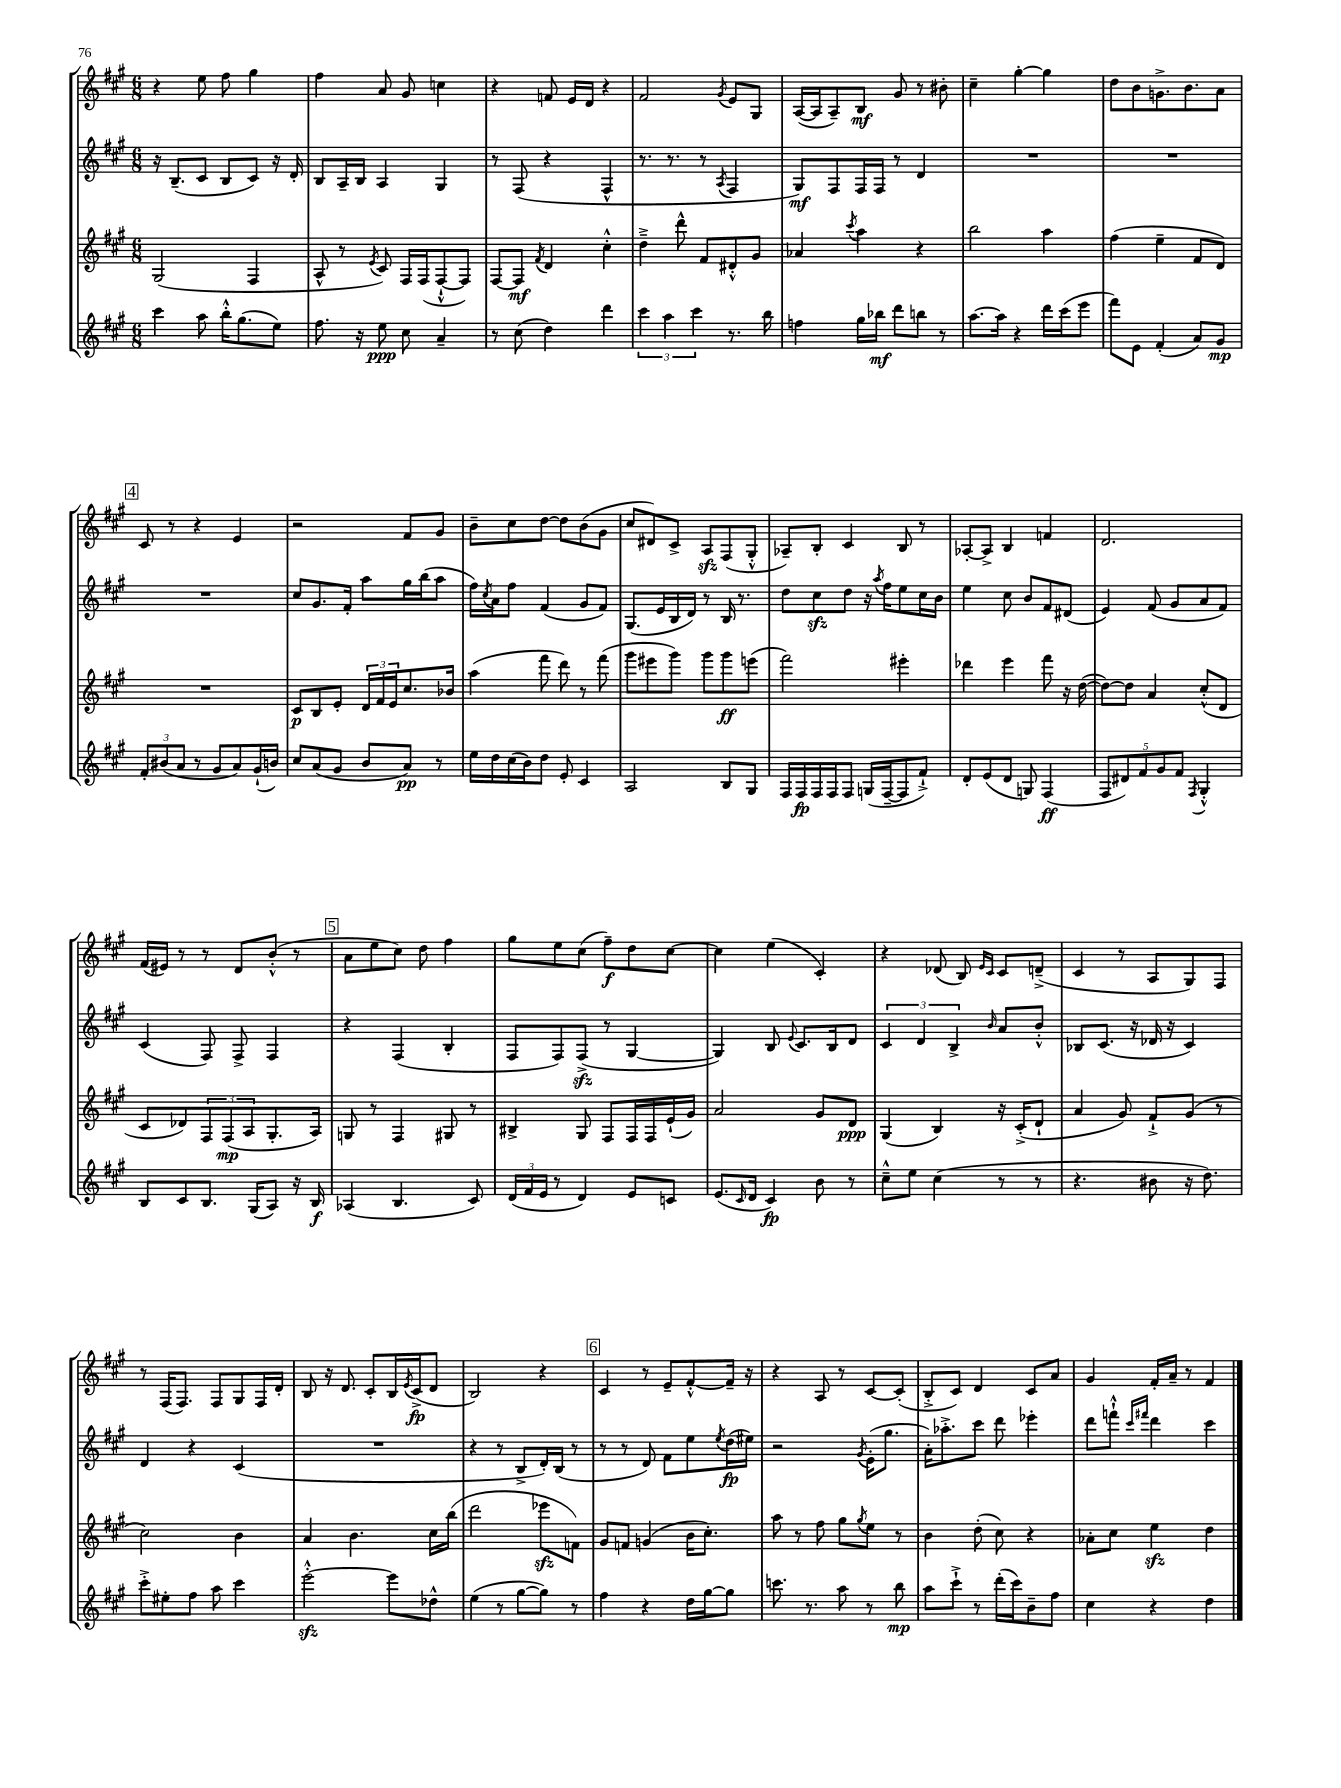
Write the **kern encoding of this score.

**kern	**dynam	**kern	**dynam	**kern	**dynam	**kern	**dynam
*part4	*part4	*part3	*part3	*part2	*part2	*part1	*part1
*staff4	*staff4	*staff3	*staff3	*staff2	*staff2	*staff1	*staff1
*clefG2	*	*clefG2	*	*clefG2	*	*clefG2	*
*k[f#c#g#]	*	*k[f#c#g#]	*	*k[f#c#g#]	*	*k[f#c#g#]	*
*M6/8	*	*M6/8	*	*M6/8	*	*M6/8	*
=78	=78	=78	=78	=78	=78	=78	=78
4ccc#\	.	(2G#/	.	16r	.	4r	.
.	.	.	.	(8.B~/L	.	.	.
8aa\	.	.	.	8c#/J	.	8ee\	.
16bb'^^\KL	.	.	.	8B/L	.	8ff#\	.
(8.gg#\	.	.	.	.	.	.	.
.	.	4F#/	.	8c#/J)	.	4gg#\	.
8ee\J)	.	.	.	16r	.	.	.
.	.	.	.	16d'/	.	.	.
=79	=79	=79	=79	=79	=79	=79	=79
8.ff#\	.	8A^^/	.	8B/L	.	4ff#\	.
.	.	8r	.	16A~/L	.	.	.
16r	.	.	.	16B/JJ	.	.	.
.	.	8qe/	.	.	.	.	.
8ee\	ppp	8c#/)	.	4A/	.	8a/	.
8cc#\	.	16F#/LL	.	.	.	8g#/	.
.	.	(16F#/J	.	.	.	.	.
4a~/	.	[8F#`^^/	.	4G#/	.	4ccn\	.
.	.	8F#/J])	.	.	.	.	.
=80	=80	=80	=80	=80	=80	=80	=80
8r	.	[8F#/L	.	8r	.	4r	.
(8cc#\	.	8F#/J]	mf	(8F#/	.	.	.
.	.	8qf#/	.	.	.	.	.
4dd\)	.	4d/	.	4r	.	8fn/	.
.	.	.	.	.	.	16e/LL	.
.	.	.	.	.	.	16d/JJ	.
4ddd\	.	4cc#'^^\	.	4F#^^/	.	4r	.
=81	=81	=81	=81	=81	=81	=81	=81
6ccc#\	.	4dd~^\	.	8.r	.	2f#/	.
6aa\	.	.	.	.	.	.	.
.	.	.	.	8.r	.	.	.
.	.	8ddd^^\	.	.	.	.	.
6ccc#\	.	.	.	.	.	.	.
.	.	8f#/L	.	8r	.	.	.
.	.	.	.	8qA/	.	8qg#/	.
8.r	.	8d#X'^^/	.	4F#/	.	8e/L	.
.	.	8g#/J	.	.	.	8G#/J	.
16bb\	.	.	.	.	.	.	.
=82	=82	=82	=82	=82	=82	=82	=82
4ffn\	.	4a-X/	.	8G#/L)	mf	([16A/LL	.
.	.	.	.	.	.	16A/J]	.
.	.	.	.	8F#/	.	8A~/)	.
.	.	8qccc#/	.	.	.	.	.
16gg#\LL	.	4aa\	.	16F#/L	.	8B/J	mf
16bb-X\JJ	mf	.	.	16F#/JJ	.	.	.
8ddd\L	.	.	.	8r	.	8g#/	.
8bbn\J	.	4r	.	4d/	.	8r	.
8r	.	.	.	.	.	8b#X'\	.
=83	=83	=83	=83	=83	=83	=83	=83
[8.aa\L	.	2bb\	.	2.r	.	4cc#~\	.
16aa\Jk]	.	.	.	.	.	.	.
4r	.	.	.	.	.	[4gg#'\	.
16ddd\LL	.	4aa\	.	.	.	4gg#\]	.
(16ccc#\J	.	.	.	.	.	.	.
8eee\J	.	.	.	.	.	.	.
=84	=84	=84	=84	=84	=84	=84	=84
8fff#\L)	.	(4ff#\	.	2.r	.	8dd\L	.
8e\J	.	.	.	.	.	8b\	.
(4f#'/	.	4ee~\	.	.	.	8.gn^\	.
.	.	.	.	.	.	8.b\	.
8a/L)	.	8f#/L	.	.	.	.	.
8g#/J	mp	8d/J)	.	.	.	8a\J	.
!!LO:LB:g=z
!!LO:REH:place=s1:t=4
=85	=85	=85	=85	=85	=85	=85	=85
12f#'/L	.	2.r	.	2.r	.	8c#/	.
(12b#X/	.	.	.	.	.	.	.
.	.	.	.	.	.	8r	.
12a/J	.	.	.	.	.	.	.
8r	.	.	.	.	.	4r	.
8g#/L	.	.	.	.	.	.	.
8a/)	.	.	.	.	.	4e/	.
(16g#`/L	.	.	.	.	.	.	.
16bn/JJ)	.	.	.	.	.	.	.
=86	=86	=86	=86	=86	=86	=86	=86
8cc#/L	.	8c#/L	p	8cc#/L	.	2r	.
(8a/	.	8B/	.	8.g#/	.	.	.
8g#/J	.	8e'/J	.	.	.	.	.
.	.	.	.	16f#'/Jk	.	.	.
8b/L	.	24d/LL	.	8aa\L	.	.	.
.	.	24f#/	.	.	.	.	.
.	.	24e/J	.	.	.	.	.
8a/J)	pp	8.cc#/	.	16gg#\L	.	8f#/L	.
.	.	.	.	(16bb\J	.	.	.
8r	.	.	.	8aa\J	.	8g#/J	.
.	.	16b-X/Jk	.	.	.	.	.
=87	=87	=87	=87	=87	=87	=87	=87
16ee\LL	.	(4aa\	.	16ff#\LL)	.	8b~\L	.
.	.	.	.	8qcc#/	.	.	.
16dd\	.	.	.	16a\J	.	.	.
(16cc#\	.	.	.	8ff#\J	.	8cc#\	.
16b\J)	.	.	.	.	.	.	.
8dd\J	.	8fff#\	.	(4f#/	.	[8dd\J	.
8e'/	.	8ddd\)	.	.	.	8dd\L]	.
4c#/	.	8r	.	8g#/L	.	(8b\	.
.	.	(8fff#\	.	8f#/J)	.	8g#\J	.
=88	=88	=88	=88	=88	=88	=88	=88
2A/	.	8ggg#\L	.	(8.G#/L	.	8cc#/L	.
.	.	8eee#X\	.	.	.	8d#X/)	.
.	.	.	.	16e/L	.	.	.
.	.	8ggg#\J)	.	16B/	.	8c#^/J	.
.	.	.	.	16d/JJ)	.	.	.
.	.	8ggg#\L	.	8r	.	8Azz/L	.
8B/L	.	8ggg#\	ff	16B/	.	(8F#/	.
.	.	.	.	8.r	.	.	.
8G#/J	.	(8eeen\J	.	.	.	8G#'^^/J	.
=89	=89	=89	=89	=89	=89	=89	=89
16F#/LL	.	2fff#\)	.	8dd\L	.	8A-X~/L)	.
16F#/	fp	.	.	.	.	.	.
16F#/	.	.	.	8cc#zz\	.	8B'/J	.
16F#/J	.	.	.	.	.	.	.
8F#/J	.	.	.	8dd\J	.	4c#/	.
(16Gn/LL	.	.	.	16r	.	.	.
.	.	.	.	8qaa/	.	.	.
[16F#~/J	.	.	.	16ff#\KL	.	.	.
8F#/]	.	4eee#X'\	.	8ee\	.	8B/	.
8f#`^/J)	.	.	.	16cc#\L	.	8r	.
.	.	.	.	16b\JJ	.	.	.
=90	=90	=90	=90	=90	=90	=90	=90
8d'/L	.	4ddd-X\	.	4ee\	.	[8A-X'/L	.
(8e/	.	.	.	.	.	8A-^/J]	.
8d/J	.	4eee\	.	8cc#\	.	4B/	.
8Gn/)	.	.	.	8b/L	.	.	.
(4F#/	ff	8fff#\	.	8f#/	.	4fn/	.
.	.	16r	.	(8d#X/J	.	.	.
.	.	([16dd\	.	.	.	.	.
=91	=91	=91	=91	=91	=91	=91	=91
10F#/L	.	8dd\L_)	.	4e/)	.	2.d/	.
10d#X/)	.	.	.	.	.	.	.
.	.	8dd\J]	.	.	.	.	.
10f#/	.	.	.	.	.	.	.
.	.	4a/	.	(8f#/	.	.	.
10g#/	.	.	.	.	.	.	.
.	.	.	.	8g#/L	.	.	.
10f#/J	.	.	.	.	.	.	.
8qF#/	.	.	.	.	.	.	.
4G#'^^/	.	(8cc#'^^/L	.	8a/	.	.	.
.	.	8d/J	.	8f#/J)	.	.	.
!!LO:LB:g=z
=92	=92	=92	=92	=92	=92	=92	=92
8B/L	.	8c#/L	.	(4c#/	.	(16f#/LL	.
.	.	.	.	.	.	16e#X/JJ)	.
8c#/	.	8d-X/)	.	.	.	8r	.
8.B/J	.	12F#/	.	8F#/)	.	8r	.
.	.	(12F#/	mp	.	.	.	.
.	.	.	.	8F#^/	.	8d/L	.
.	.	12A/	.	.	.	.	.
(16G#/KL	.	.	.	.	.	.	.
8A/J)	.	8.G#'/	.	4F#/	.	(8b'^^/J	.
16r	.	.	.	.	.	8r	.
16B/	f	16A/Jk)	.	.	.	.	.
!!LO:REH:place=s1:t=5
=93	=93	=93	=93	=93	=93	=93	=93
(4A-X/	.	8Gn/	.	4r	.	8a\L	.
.	.	8r	.	.	.	8ee\	.
4.B/	.	4F#/	.	(4F#/	.	8cc#\J)	.
.	.	.	.	.	.	8dd\	.
.	.	8G#X/	.	4B'/	.	4ff#\	.
8c#/)	.	8r	.	.	.	.	.
=94	=94	=94	=94	=94	=94	=94	=94
(24d/LL	.	4B#X^/	.	8F#/L	.	8gg#\L	.
24f#/	.	.	.	.	.	.	.
24e/JJ	.	.	.	.	.	.	.
8r	.	.	.	8F#/)	.	8ee\	.
4d/)	.	8G#/	.	(8F#zz^/J	.	(8cc#\J	.
.	.	8F#/L	.	8r	.	8ff#~\L)	f
8e/L	.	16F#/L	.	[4G#/	.	8dd\	.
.	.	16F#/	.	.	.	.	.
8cn/J	.	(16e`/	.	.	.	[8cc#\J	.
.	.	16g#/JJ)	.	.	.	.	.
=95	=95	=95	=95	=95	=95	=95	=95
(8.e/L	.	2a/	.	4G#/])	.	4cc#\]	.
16qqc#/	.	.	.	.	.	.	.
16d/Jk	.	.	.	.	.	.	.
4c#/)	fp	.	.	8B/	.	(4ee\	.
.	.	.	.	8qqe/	.	.	.
.	.	.	.	8.c#/L	.	.	.
8b\	.	8g#/L	.	.	.	4c#'/)	.
.	.	.	.	16B/k	.	.	.
8r	.	8d/J	ppp	8d/J	.	.	.
=96	=96	=96	=96	=96	=96	=96	=96
8cc#~^^\L	.	(4G#/	.	6c#/	.	4r	.
8ee\J	.	.	.	.	.	.	.
.	.	.	.	6d/	.	.	.
(4cc#\	.	4B/)	.	.	.	(8d-X/	.
.	.	.	.	6B^/	.	.	.
.	.	.	.	.	.	8B/)	.
.	.	.	.	.	.	16qqe/LL	.
.	.	.	.	16qqb/	.	16qqc#/JJ	.
8r	.	16r	.	8a/L	.	8c#/L	.
.	.	(16c#'^/KL	.	.	.	.	.
8r	.	8d`/J	.	8b'^^/J	.	(8dn~^/J	.
=97	=97	=97	=97	=97	=97	=97	=97
4.r	.	4a/	.	8B-X/L	.	4c#/	.
.	.	.	.	(8.c#/J	.	.	.
.	.	8g#/)	.	.	.	8r	.
.	.	.	.	16r	.	.	.
8b#X\	.	8f#`^/L	.	16d-X/	.	8A/L	.
.	.	.	.	16r	.	.	.
16r	.	(8g#/J	.	4c#/)	.	8G#/)	.
8.dd\)	.	.	.	.	.	.	.
.	.	8r	.	.	.	8F#/J	.
!!LO:LB:g=z
=98	=98	=98	=98	=98	=98	=98	=98
8ccc#'^\L	.	2cc#\)	.	4d/	.	8r	.
8ee#X'\	.	.	.	.	.	(16F#/KL	.
.	.	.	.	.	.	8.F#/J)	.
8ff#\J	.	.	.	4r	.	.	.
8aa\	.	.	.	.	.	8F#/L	.
4ccc#\	.	4b\	.	(4c#/	.	8G#/	.
.	.	.	.	.	.	16F#/L	.
.	.	.	.	.	.	16d'/JJ	.
=99	=99	=99	=99	=99	=99	=99	=99
[2eeezz'^^\	.	4a/	.	2.r	.	8B/	.
.	.	.	.	.	.	16r	.
.	.	.	.	.	.	8.d/	.
.	.	4.b\	.	.	.	.	.
.	.	.	.	.	.	8c#'/L	.
8eee\L]	.	.	.	.	.	16B/L	.
.	.	.	.	.	.	8qe/	.
.	.	.	.	.	.	(16c#^/J	fp
8dd-X^^\J	.	16cc#\LL	.	.	.	8d/J	.
.	.	(16bb\JJ	.	.	.	.	.
=100	=100	=100	=100	=100	=100	=100	=100
(4ee\	.	2ddd\	.	4r	.	2B/)	.
8r	.	.	.	8r	.	.	.
[8gg#\L	.	.	.	8B^/L	.	.	.
8gg#\J])	.	8eee-Xzz\L	.	16d'/L)	.	4r	.
.	.	.	.	(16B/JJ	.	.	.
8r	.	8fn\J)	.	8r	.	.	.
!!LO:REH:place=s1:t=6
=101	=101	=101	=101	=101	=101	=101	=101
4ff#\	.	8g#/L	.	8r	.	4c#/	.
.	.	8fn/J	.	8r	.	.	.
4r	.	(4gn/	.	8d/)	.	8r	.
.	.	.	.	8f#\L	.	8e~/L	.
16dd\LL	.	16b\KL	.	8ee\	.	[8f#'^^/	.
[16gg#\J	.	8.cc#'\J)	.	.	.	.	.
.	.	.	.	8qee/	.	.	.
8gg#\J]	.	.	.	(16dd\L	fp	16f#~/Jk]	.
.	.	.	.	16ee#X\JJ)	.	16r	.
=102	=102	=102	=102	=102	=102	=102	=102
8.cccn\	.	8aa\	.	2r	.	4r	.
.	.	8r	.	.	.	.	.
8.r	.	.	.	.	.	.	.
.	.	8ff#\	.	.	.	8A/	.
8aa\	.	8gg#\L	.	.	.	8r	.
.	.	8qgg#/	.	8qg#/	.	.	.
8r	.	8ee\J	.	(16e'\KL	.	[8c#/L	.
.	.	.	.	8.gg#\J	.	.	.
8bb\	mp	8r	.	.	.	(8c#'/J]	.
=103	=103	=103	=103	=103	=103	=103	=103
8aa\L	.	4b\	.	16a'\KL)	.	8B'^/L	.
.	.	.	.	8.aa-X'^\	.	.	.
8ccc#`^\J	.	.	.	.	.	8c#/J)	.
8r	.	(8dd'\	.	8ccc#\J	.	4d/	.
(16ddd'\LL	.	8cc#\)	.	8ddd\	.	.	.
16ccc#\J)	.	.	.	.	.	.	.
8b~\	.	4r	.	4eee-X'\	.	8c#/L	.
8ff#\J	.	.	.	.	.	8a/J	.
=104	=104	=104	=104	=104	=104	=104	=104
4cc#\	.	8a-X'\L	.	8ddd\L	.	4g#/	.
.	.	8cc#\J	.	8fffn`^^\J	.	.	.
.	.	.	.	16qqccc#/LL	.	.	.
.	.	.	.	16qqfff#X/JJ	.	.	.
4r	.	4eezz\	.	4ddd\	.	16f#'/LL	.
.	.	.	.	.	.	16a~/JJ	.
.	.	.	.	.	.	8r	.
4dd\	.	4dd\	.	4ccc#\	.	4f#/	.
==	==	==	==	==	==	==	==
*-	*-	*-	*-	*-	*-	*-	*-
